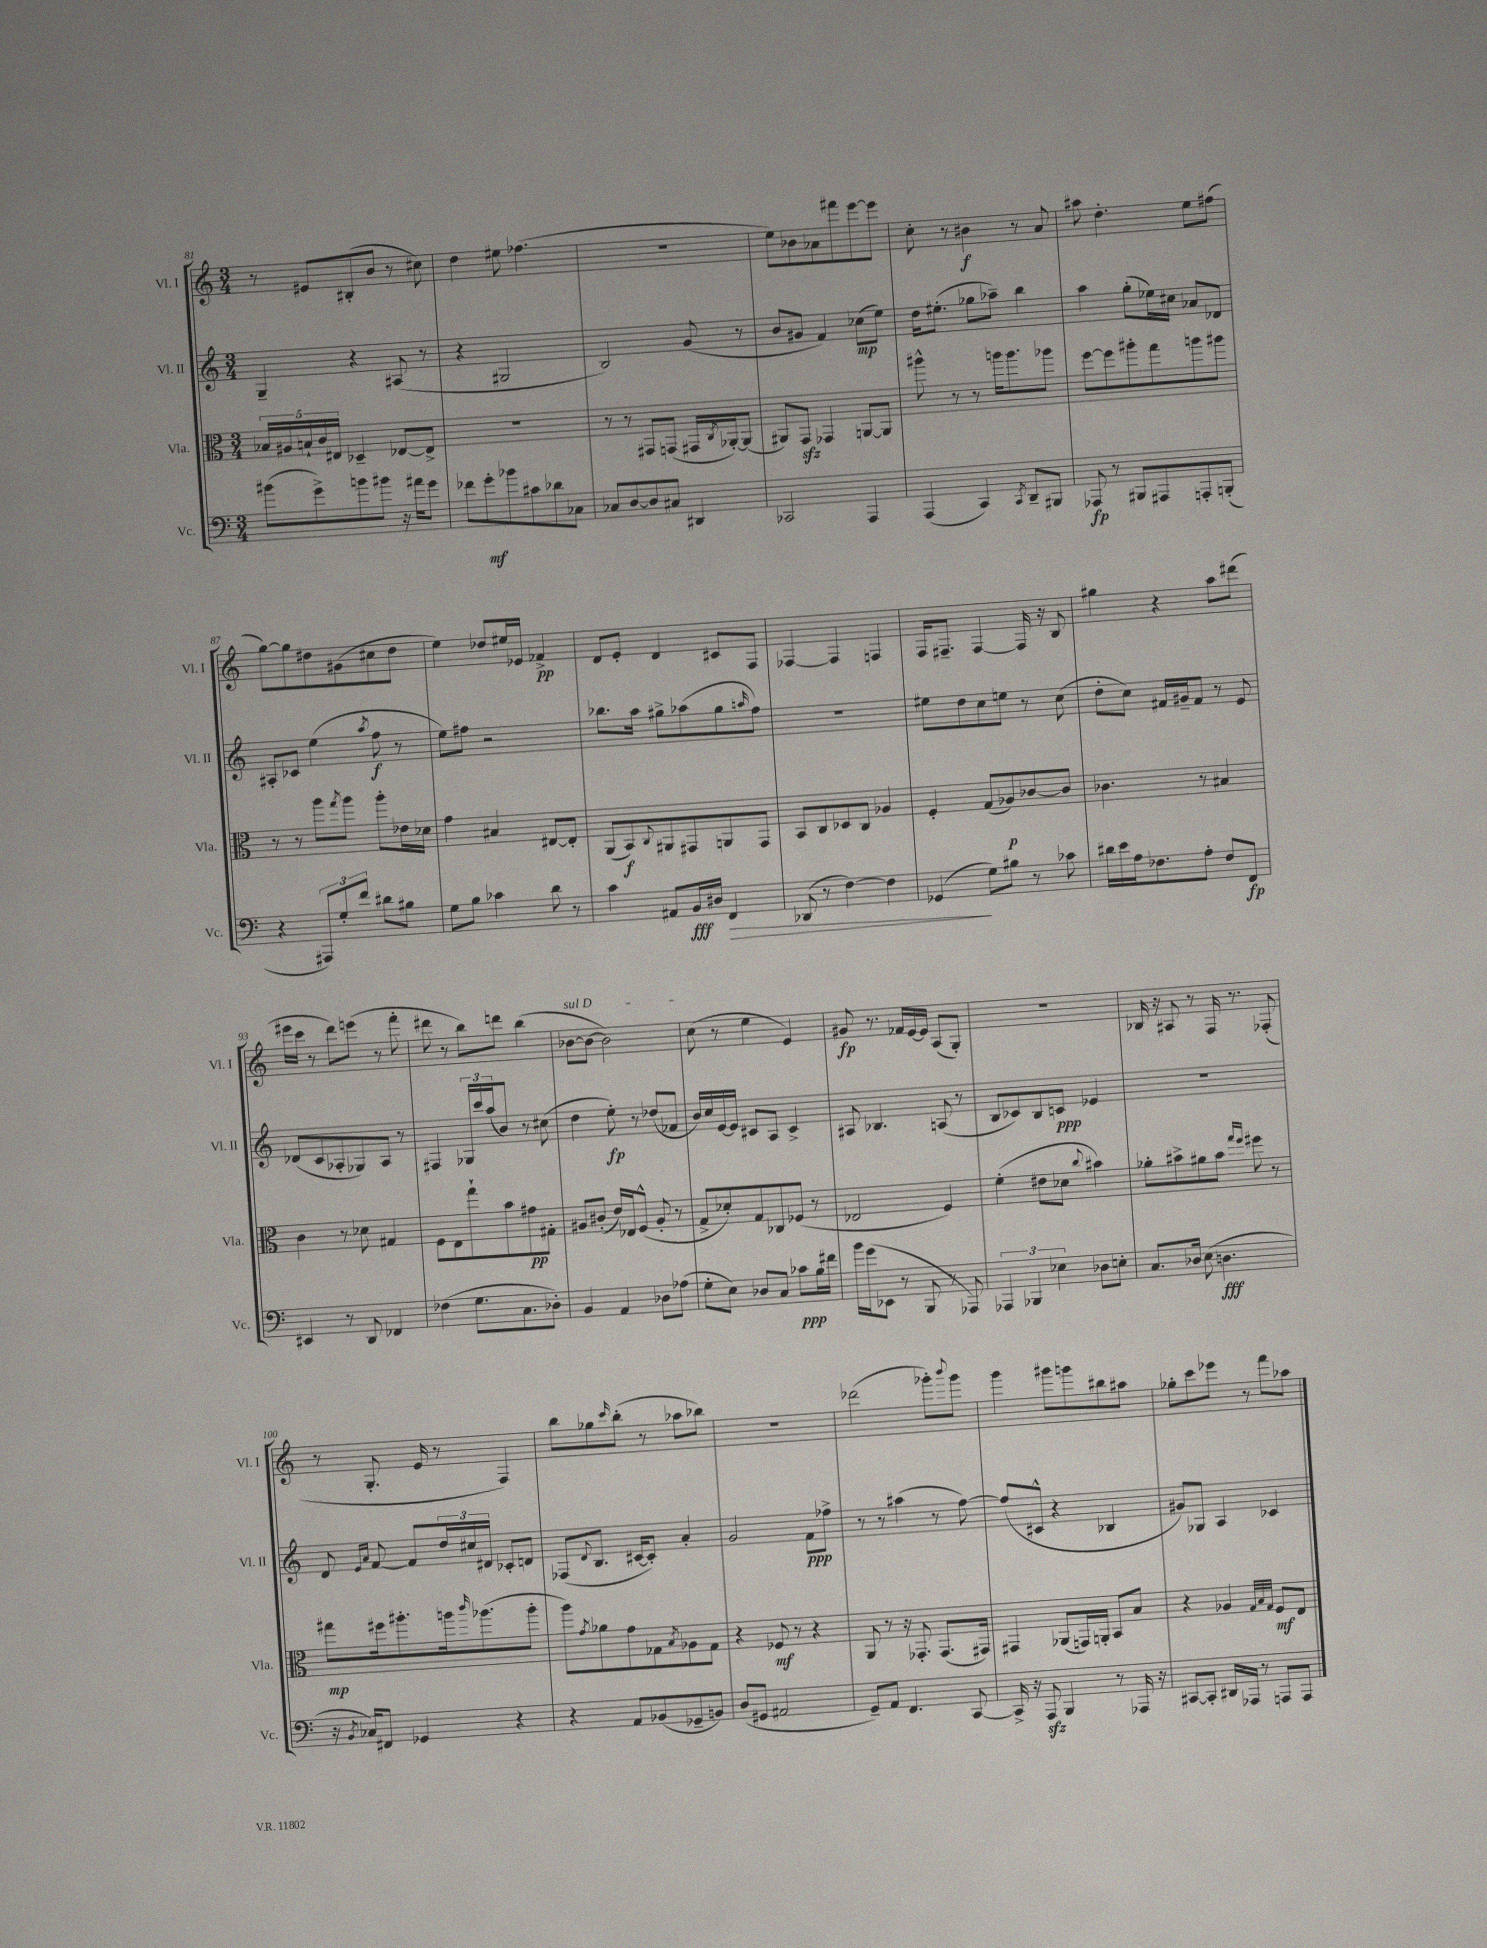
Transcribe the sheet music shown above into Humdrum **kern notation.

**kern	**dynam	**kern	**dynam	**kern	**dynam	**kern	**dynam
*part4	*part4	*part3	*part3	*part2	*part2	*part1	*part1
*staff4	*staff4	*staff3	*staff3	*staff2	*staff2	*staff1	*staff1
*I"Vc.	*	*I"Vla.	*	*I"Vl. II	*	*I"Vl. I	*
*I'Vc.	*	*I'Vla.	*	*I'Vl. II	*	*I'Vl. I	*
*clefF4	*	*clefC3	*	*clefG2	*	*clefG2	*
*k[]	*	*k[]	*	*k[]	*	*k[]	*
*M3/4	*	*M3/4	*	*M3/4	*	*M3/4	*
=81	=81	=81	=81	=81	=81	=81	=81
(8b#X\L	.	20B-X/LL	.	4G~/	.	8r	.
.	.	20A#X/	.	.	.	.	.
.	.	20Bn`/	.	.	.	.	.
8g^\)	.	.	.	.	.	8e#X/L	.
.	.	20c/	.	.	.	.	.
.	.	20E#X/JJ	.	.	.	.	.
8bn\	.	4D-X~/	.	4r	.	(8B#X'/	.
8b#X\J	.	.	.	.	.	8b/J	.
16r	.	[8E-X/L	.	(8A#X/	.	8r	.
16a#X\KL	.	.	.	.	.	.	.
8g\J	.	8E-^/J]	.	8r	.	8cc#X\)	.
=82	=82	=82	=82	=82	=82	=82	=82
8f-X\L	.	2.r	.	4r	.	4dd\	.
8g'\	mf	.	.	.	.	.	.
8b-X\	.	.	.	2G#X/	.	8ee#X\	.
8c#X\	.	.	.	.	.	(4.ff-X\	.
8d-X\	.	.	.	.	.	.	.
8C-X\J	.	.	.	.	.	.	.
=83	=83	=83	=83	=83	=83	=83	=83
8C-X/L	.	8r	.	2B/)	.	2.r	.
[8D/	.	8r	.	.	.	.	.
8D/]	.	8GG#X/L	.	.	.	.	.
8C#X/J	.	(8GGn/J	.	.	.	.	.
4DD#X/	.	16GG#X/LL	.	(8g/	.	.	.
.	.	8qC/	.	.	.	.	.
.	.	[16AA-X'/J)	.	.	.	.	.
.	.	(8AA-/J]	.	8r	.	.	.
=84	=84	=84	=84	=84	=84	=84	=84
2CC-X/	.	8AA#X/L)	.	8b/L	.	8ee\L)	.
.	.	8GGzz/J	.	8g#X/J	.	8b-X\	.
.	.	4GG-X/	.	4f/)	.	8a-X\	.
.	.	.	.	.	.	8fff#X\	.
4AAA/	.	[8AAn/L	.	(8cc-X\L	mp	[8eee\	.
.	.	8AA/J]	.	8ee\J)	.	8eee\J]	.
=85	=85	=85	=85	=85	=85	=85	=85
(4AAA/	.	8aa#X^^\	.	16dd\KL	.	8cc'\	.
.	.	.	.	(8.ee#X'\J	.	.	.
.	.	8r	.	.	.	8r	.
4CC/)	.	8r	.	8gg-X\L	.	4b#X\	f
.	.	16aan\KL	.	8aa-X~\J)	.	.	.
.	.	8.aa\	.	.	.	.	.
8qCC/	.	.	.	.	.	.	.
8DD~/L	.	.	.	4bb\	.	8r	.
8BBB#X/J	.	8aa-X\J	.	.	.	8a/	.
=86	=86	=86	=86	=86	=86	=86	=86
8AAA-X/	fp	[8ff\L	.	4aa\	.	8aa#X\	.
8r	.	8ff\]	.	.	.	4.dd'\	.
8BBB#X/L	.	8aa#X'\	.	(8gg'\L	.	.	.
8AAA#X/	.	8gg\	.	16ee-X\L)	.	.	.
.	.	.	.	16cc#X\JJ	.	.	.
8AAAn'/	.	8aan\	.	8a-X/L	.	8ee\L	.
(8BBBn'/J	.	8aa#X\J	.	8d-X/J	.	(8ff#X\J	.
!!LO:LB:g=z
=87	=87	=87	=87	=87	=87	=87	=87
4r	.	8r	.	8A#X'/L	.	[8gg\L)	.
.	.	8r	.	8c-X/J	.	8gg\]	.
12AAA#X/L)	.	8aa\L	.	(4ee\	.	8dd#X\	.
12G'/	.	.	.	.	.	.	.
.	.	8qgg/	.	.	.	.	.
.	.	8aa\J	.	.	.	(8g#X\	.
12f/J	.	.	.	.	.	.	.
.	.	.	.	8qaa/	.	.	.
8d#X\L	.	8aa'\L	.	8ff\	f	8cc#X\	.
8B#X\J	.	16e-X\L	.	8r	.	8dd#\J	.
.	.	16d-X\JJ	.	.	.	.	.
=88	=88	=88	=88	=88	=88	=88	=88
8G\L	.	4g\	.	8ee\L)	.	4ee\)	.
8B\J	.	.	.	8ff#X\J	.	.	.
4c-X\	.	4B#X/	.	2r	.	8dd-X/L	.
.	.	.	.	.	.	16ee#X/L	.
.	.	.	.	.	.	16e-X/JJ	.
8d\	.	[8E#X/L	.	.	.	4f-X^/	pp
8r	.	8E#'/J]	.	.	.	.	.
=89	=89	=89	=89	=89	=89	=89	=89
4c\	.	(8AA/L	.	8.bb-X\L	.	8d/L	.
.	.	8BB/)	f	.	.	8e'/J	.
.	.	.	.	16aa\Jk	.	.	.
.	.	8qqC/	.	.	.	.	.
8AA#X/L	.	8AA#X/	.	8gg#X^\L	.	4d/	.
16BB/L	fff	8GG#X/	.	(8aa-X\	.	.	.
16D#X/JJ	.	.	.	.	.	.	.
!	!LO:HP:b	!	!	!	!	!	!
4FF/	>	8AAn/	.	8gg#\	.	8c#X/L	.
.	.	.	.	16qqaan/	.	.	.
.	.	8GG#/J	.	8ff\J)	.	8F/J	.
=90	=90	=90	=90	=90	=90	=90	=90
(8DD-X/	.	8BB/L	.	2.r	.	[4F-X/	.
8r	.	8C/	.	.	.	.	.
[4F\)	.	8D-X/	.	.	.	4F-/]	.
.	.	8C/J	.	.	.	.	.
4F\]	.	4A-X/	.	.	.	4Fn/	.
=91	=91	=91	=91	=91	=91	=91	=91
(4GG-X/	.	4F'/	.	8ee#X\L	.	16F/KL	.
.	.	.	.	.	.	8.F#X~/J	.
.	.	.	.	8dd\	.	.	.
8G\L)	]	(8G/L	.	8cc\	.	[4F#/	.
8B#X\J	.	8A-X/)	p	8een\J	.	.	.
8r	.	[8c-X/	.	8r	.	16F#/]	.
.	.	.	.	.	.	16r	.
8c-X\	.	8c-/J]	.	(8cc\	.	8B/	.
=92	=92	=92	=92	=92	=92	=92	=92
16d#X\LL	.	4.c-X\	.	8dd'\L	.	4gg#X\	.
16e\	.	.	.	.	.	.	.
16A\J	.	.	.	8cc\J)	.	.	.
8.F-X\	.	.	.	.	.	.	.
.	.	.	.	16f#X/LL	.	4r	.
.	.	.	.	16g#X~/J	.	.	.
8A'\J	.	8r	.	8f#/J	.	.	.
8F-/L	.	4B#X/	.	8r	.	8aa\L	.
8FF/J	fp	.	.	8e/	.	(8ddd#X\J	.
!!LO:LB:g=z
=93	=93	=93	=93	=93	=93	=93	=93
4EE#X/	.	4c\	.	(8d-X/L	.	16eee#X\LL	.
.	.	.	.	.	.	16ccc\JJ	.
.	.	.	.	8c/	.	8r	.
8r	.	8r	.	8A-X'/	.	8ddd\L)	.
8DD/	.	8d-X\	.	8G-X/)	.	(8eeen\J	.
4FF-X/	.	4G#X/	.	8A-/J	.	8r	.
.	.	.	.	8r	.	8fff'\	.
=94	=94	=94	=94	=94	=94	=94	=94
(4F-X\	.	8F\L	.	4F#X/	.	8ddd#X\	.
.	.	8E\	.	.	.	8r	.
8.G\L	.	8gg`\	.	24G-X/LL	.	8bb\L)	.
.	.	.	.	24ccc/	.	.	.
.	.	.	.	(24aa/J	.	.	.
.	.	8b\	.	8b/J)	.	8dddn\J	.
8.C\	.	.	.	.	.	.	.
.	.	8g#X\	pp	8r	.	(4bb\	.
8D-X'\J)	.	8G#X'\J	.	(8cc#X\	.	.	.
=95	=95	=95	=95	=95	=95	=95	=95
!	!	!	!	!	!	!LO:TX:a:i:t=sul D	!
4BB/	.	8A#X/L	.	4dd\	.	[8b-X\L	.
.	.	(8c#X'/J	.	.	.	8b-\J_	.
4AA/	.	16e/LL)	.	8ee'\)	fp	2b-\])	.
.	.	16E-X/J	.	.	.	.	.
.	.	(8F^^/J	.	8r	.	.	.
8D-X\L	.	8A#'/	.	(8dd-X/L	.	.	.
(8A-X\J	.	8r	.	8f-X/J	.	.	.
=96	=96	=96	=96	=96	=96	=96	=96
8G'\L	.	8G^/L	.	16b/LL)	.	(8cc\	.
.	.	.	.	16cc/	.	.	.
8E\J)	.	8d-X'/)	.	[16e/	.	8r	.
.	.	.	.	16e/JJ]	.	.	.
8D-X/L	.	8G/	.	8c#X/L	.	4ee\	.
8C/J	.	8C-X/	.	8A/J	.	.	.
8c-X\L	ppp	(8F-X/J	.	4c#^/	.	4e/)	.
16B\L	.	8r	.	.	.	.	.
16f#X\JJ	.	.	.	.	.	.	.
=97	=97	=97	=97	=97	=97	=97	=97
16b\LL	.	2E-X/	.	8A#X/	.	8g#X/	fp
(16g\J	.	.	.	.	.	.	.
8EE-X\J	.	.	.	4.B-X/	.	8.r	.
8r	.	.	.	.	.	.	.
.	.	.	.	.	.	16f-X/LL	.
8BBB/	.	.	.	.	.	[16e/	.
.	.	.	.	.	.	16e/JJ]	.
8r	.	4F/)	.	(8An/	.	(8A/L	.
8AAA-X/)	.	.	.	8r	.	8G'/J)	.
=98	=98	=98	=98	=98	=98	=98	=98
6AAA-X/	.	(4f'\	.	8B/L	.	2.r	.
.	.	.	.	8c-X/)	.	.	.
6BBB-X/	.	.	.	.	.	.	.
.	.	8e#X\L	.	8B/	.	.	.
6E-X\	.	.	.	.	.	.	.
.	.	8d-X\J	.	8cn/J	ppp	.	.
.	.	8qqcc/	.	.	.	.	.
8D-X\L	.	4b#X\)	.	4e-X/	.	.	.
8En'\J	.	.	.	.	.	.	.
=99	=99	=99	=99	=99	=99	=99	=99
8.C/L	.	8a-X'\L	.	2.r	.	16B-X/	.
.	.	.	.	.	.	16r	.
.	.	8b#X^\	.	.	.	8A#X/	.
16D-X/Jk	.	.	.	.	.	.	.
(8E\	.	8a#X\	.	.	.	8r	.
4.Dn\	fff	8b#\J	.	.	.	16F/	.
.	.	.	.	.	.	8.r	.
.	.	16qqgg/LL	.	.	.	.	.
.	.	16qqff/JJ	.	.	.	.	.
.	.	8ff#X\	.	.	.	.	.
.	.	8r	.	.	.	(8F-X'/	.
!!LO:LB:g=z
=100	=100	=100	=100	=100	=100	=100	=100
16r	.	8gg#X\L	mp	8d/	.	8r	.
8qBB/	.	.	.	.	.	.	.
16C-X/KL)	.	.	.	.	.	.	.
.	.	.	.	16qqe/LL	.	.	.
.	.	.	.	16qqa/JJ	.	.	.
8FF#X/J	.	16ff#X\k	.	[8f/	.	8.G'/	.
.	.	8.aa#X'\	.	.	.	.	.
4GG-X/	.	.	.	8f/L]	.	.	.
.	.	.	.	.	.	16e/	.
.	.	16aan\k	.	24dd/L	.	8r	.
.	.	.	.	24cc#X/	.	.	.
.	.	16qqccc/	.	.	.	.	.
.	.	(8.aa-X\	.	.	.	.	.
.	.	.	.	24d#X/JJ	.	.	.
4r	.	.	.	8c-X'/L	.	4F/)	.
.	.	8aa-'\J	.	8dn/J	.	.	.
=101	=101	=101	=101	=101	=101	=101	=101
4r	.	8aa\L)	.	(8F-X/L	.	8bb\L	.
.	.	8qg/	.	8qqd/	.	.	.
.	.	8a-X\	.	8.B/J	.	8gg-X\	.
.	.	.	.	.	.	16qqccc/	.
8AA/L	.	8g\	.	.	.	(8bb'\J	.
.	.	.	.	[16c#X/KL	.	.	.
(8BB-X/	.	8G-X\	.	8c#'/J])	.	8r	.
.	.	8qB/	.	.	.	.	.
8GG-X~/	.	8A-X\	.	4a'/	.	8aa-X\L	.
8BBn/J)	.	8G-\J	.	.	.	8bb-X\J)	.
=102	=102	=102	=102	=102	=102	=102	=102
(8D/L	.	4r	.	2g/	.	2.r	.
8GG#X/J	.	.	.	.	.	.	.
2AA#X/	.	8F-X/	mf	.	.	.	.
.	.	8r	.	.	.	.	.
.	.	4r	.	8f\L	ppp	.	.
.	.	.	.	8ff-X^\J	.	.	.
=103	=103	=103	=103	=103	=103	=103	=103
8GG~/L)	.	8AA/	.	8r	.	(2ddd-X\	.
8AA/J	.	8r	.	8r	.	.	.
4.FF/	.	16r	.	(4aa#X\	.	.	.
.	.	8.GG-X'/	.	.	.	.	.
.	.	(8.GG-/L	.	8r	.	8ggg-X'\L)	.
.	.	.	.	.	.	8qqbbb/	.
[8CC/	.	.	.	[8ff\)	.	8ggg-\J	.
.	.	16GG#X/Jk)	.	.	.	.	.
=104	=104	=104	=104	=104	=104	=104	=104
16CC^/]	.	4GG#X/	.	(8ff/L]	.	4ggg\	.
16r	.	.	.	.	.	.	.
8AAAzz/	.	.	.	8c#X^^/J	.	.	.
4BBB/	.	(8AA-X/L	.	4r	.	8ggg#X\L	.
.	.	16GGn/L)	.	.	.	8gggn\	.
.	.	16AAn'/JJ	.	.	.	.	.
8r	.	8BB/L	.	4B-X/	.	8bb#X\	.
16AAA-X/	.	8B/J	.	.	.	8aa#X\J	.
16r	.	.	.	.	.	.	.
=105	=105	=105	=105	=105	=105	=105	=105
[8CC#X/L	.	4r	.	8g#X/L)	.	8gg-X'\L	.
8CC#'/J]	.	.	.	8G-X/J	.	8ccc\	.
16DD#X/LL	.	4A-X/	.	4A/	.	8eee-X\J	.
16AAA-X/JJ	.	.	.	.	.	.	.
8r	.	.	.	.	.	8r	.
.	.	32qqG/LLL	.	.	.	.	.
.	.	32qqB/	.	.	.	.	.
.	.	32qqG/JJJ	.	.	.	.	.
8AAAn/L	.	8F/L	mf	4c-X/	.	8fff\L	.
8AAA/J	.	8E/J	.	.	.	8aa-X\J	.
==	==	==	==	==	==	==	==
*-	*-	*-	*-	*-	*-	*-	*-
